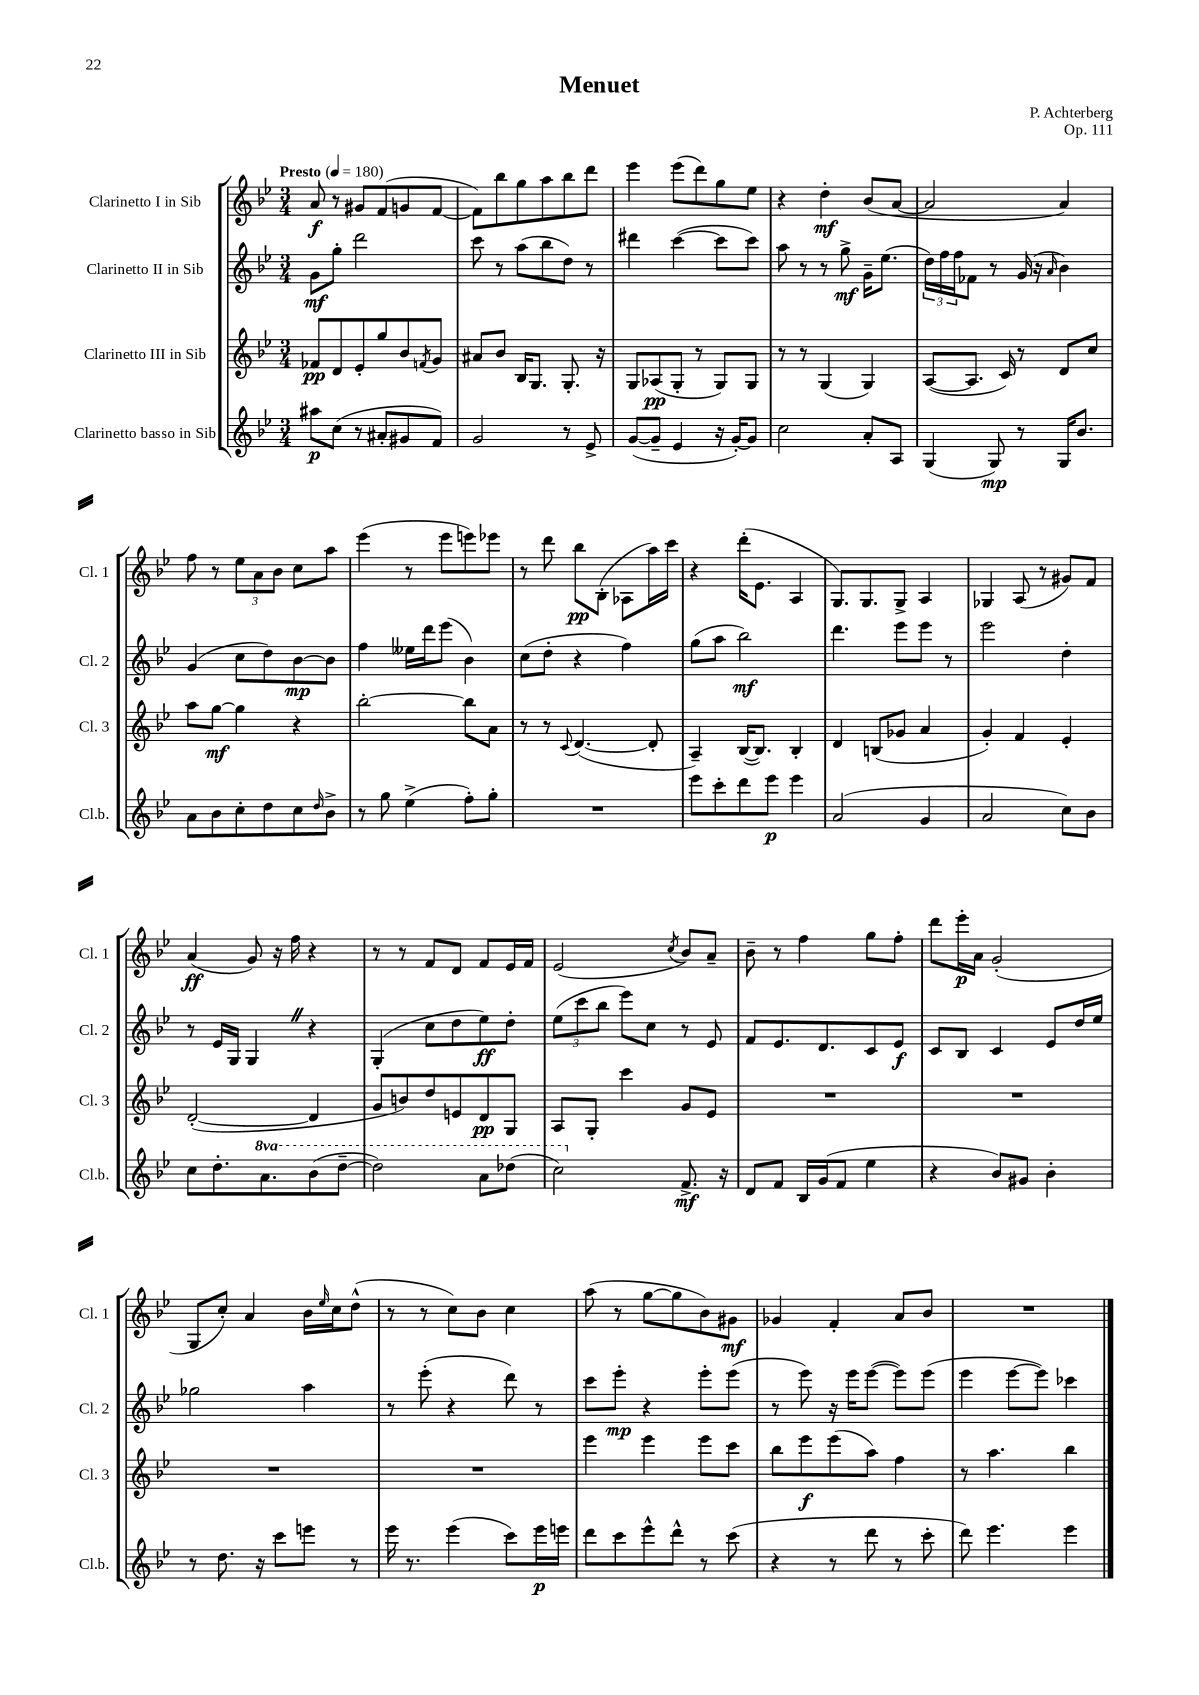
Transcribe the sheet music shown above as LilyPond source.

\header { title = "Menuet" composer = "P. Achterberg" opus = "Op. 111" }
<<
\new StaffGroup <<
\new Staff = "s0" \with { instrumentName = "Clarinetto I in Sib" shortInstrumentName = "Cl. 1" } {
    \clef treble \key bes \major \numericTimeSignature \time 3/4 \tempo "Presto" 4 = 180
    a'8\f r8 gis'8 f'8( g'8 f'8~ |
    f'8) bes''8 g''8 a''8 bes''8 d'''8 |
    ees'''4 ees'''8( d'''8) g''8 ees''8 |
    r4 d''4-.\mf bes'8( a'8~ |
    a'2 a'4) |
    f''8 r8 \tuplet 3/2 { ees''8 a'8 bes'8 } c''8 a''8 |
    ees'''4( r8 ees'''8 e'''8) ees'''8 |
    r8 d'''8 bes''8\pp bes8-.( aes8 a''16) c'''16 |
    r4 d'''16-.( ees'8. a4 |
    g8.) g8. g8-> a4 |
    ges4 a8( r8 gis'8) f'8 |
    a'4\ff( g'8) r16 f''16 r4 |
    r8 r8 f'8 d'8 f'8 ees'16 f'16 |
    ees'2( \acciaccatura { c''8 } bes'8) a'8-- |
    bes'8-- r8 f''4 g''8 f''8-. |
    d'''8 ees'''16-.\p a'16 g'2-.( |
    g8 c''8-.) a'4 bes'16 \grace { ees''16 } c''16 d''8-^( |
    r8 r8 c''8) bes'8 c''4 |
    a''8( r8 g''8~ g''8 bes'8) gis'8\mf |
    ges'4 f'4-. a'8 bes'8 |
    R2. \bar "|." |
}
\new Staff = "s1" \with { instrumentName = "Clarinetto II in Sib" shortInstrumentName = "Cl. 2" } {
    \clef treble \key bes \major \numericTimeSignature \time 3/4
    g'8\mf g''8-. d'''2 |
    c'''8 r8 a''8( bes''8 d''8) r8 |
    dis'''4 c'''4~( c'''8 c'''8) |
    a''8 r8 r8 g''8->\mf g'16-- ees''8.( |
    \tuplet 3/2 { d''16) f''16 f''16 } fes'8 r8 g'16( r16 \grace { a'16 } bes'4) |
    g'4( c''8 d''8) bes'8~\mp bes'8 |
    f''4 eeses''16 d'''16 ees'''8( bes'4) |
    c''8( d''8-. r4 f''4) |
    g''8( a''8 bes''2\mf) |
    d'''4. ees'''8 ees'''8 r8 |
    ees'''2 d''4-. |
    r8 ees'16 g16 g4 \once \override BreathingSign.text = \markup { \musicglyph "scripts.caesura.straight" } \breathe r4 |
    g4-.( c''8 d''8 ees''8\ff) d''8-. |
    \tuplet 3/2 { ees''8( c'''8 bes''8 } ees'''8) c''8 r8 ees'8 |
    f'8 ees'8. d'8. c'8 ees'8\f |
    c'8 bes8 c'4 ees'8 d''16 ees''16 |
    ges''2 a''4 |
    r8 ees'''8-.( r4 d'''8) r8 |
    c'''8 ees'''8-.\mp r4 ees'''8-. ees'''8( |
    r8 ees'''8) r16 ees'''16 ees'''8~( ees'''8) ees'''8( |
    ees'''4 ees'''8~ ees'''8) ces'''4 \bar "|." |
}
\new Staff = "s2" \with { instrumentName = "Clarinetto III in Sib" shortInstrumentName = "Cl. 3" } {
    \clef treble \key bes \major \numericTimeSignature \time 3/4
    fes'8\pp d'8 ees'8-. g''8 bes'8 \acciaccatura { f'8 } g'8 |
    ais'8 bes'8 bes16 g8. g8.-. r16 |
    g8 aes8\pp( g8-. r8 g8) g8 |
    r8 r8 g4( g4) |
    a8~( a8. c'16) r8 d'8 c''8 |
    a''8 g''8~\mf g''4 r4 |
    bes''2~-. bes''8 a'8 |
    r8 r8 \appoggiatura { c'8 } d'4.~( d'8-. |
    a4--) bes16~( bes8.) bes4-. |
    d'4 b8( ges'8 a'4 |
    g'4-.) f'4 ees'4-. |
    d'2~-.( d'4 |
    g'8 b'8) d''8 e'8 d'8\pp g8 |
    a8 g8-. c'''4 g'8 ees'8 |
    R2. |
    R2. |
    R2. |
    R2. |
    ees'''4 ees'''4 ees'''8 c'''8 |
    bes''8 ees'''8\f ees'''8( a''8) f''4 |
    r8 a''4. bes''4 \bar "|." |
}
\new Staff = "s3" \with { instrumentName = "Clarinetto basso in Sib" shortInstrumentName = "Cl.b." } {
    \clef treble \key bes \major \numericTimeSignature \time 3/4 \set Staff.ottavationMarkups = #ottavation-simple-ordinals
    ais''8\p c''8( r8 ais'8-. gis'8 f'8) |
    g'2 r8 ees'8-> |
    g'8~( g'8-- ees'4 r16 g'16~-.) g'8 |
    c''2 a'8-. a8 |
    g4( g8\mp) r8 g16 bes'8. |
    a'8 bes'8 c''8-. d''8 c''8 \grace { d''16 } bes'8-> |
    r8 g''8 ees''4->( f''8-.) g''8-. |
    R2. |
    ees'''8 c'''8-. d'''8 ees'''8\p ees'''4 |
    a'2( g'4 |
    a'2 c''8) bes'8 |
    c''8 d''8.-. \ottava #1 a''8. bes''8( d'''8~-- |
    d'''2) a''8 des'''8( |
    c'''2) \ottava #0 f'8.->\mf r16 |
    d'8 f'8 bes16 g'16( f'8 ees''4 |
    r4 bes'8) gis'8 bes'4-. |
    r8 d''8. r16 c'''8 e'''8 r8 |
    ees'''16 r8. ees'''4( c'''8) ees'''16\p e'''16 |
    d'''8 c'''8 ees'''8-^ d'''8-^ r8 c'''8( |
    r4 r8 d'''8 r8 c'''8-. |
    d'''8) ees'''4. ees'''4 \bar "|." |
}
>>
>>
\layout { \context { \Score \remove "Bar_number_engraver" } }
